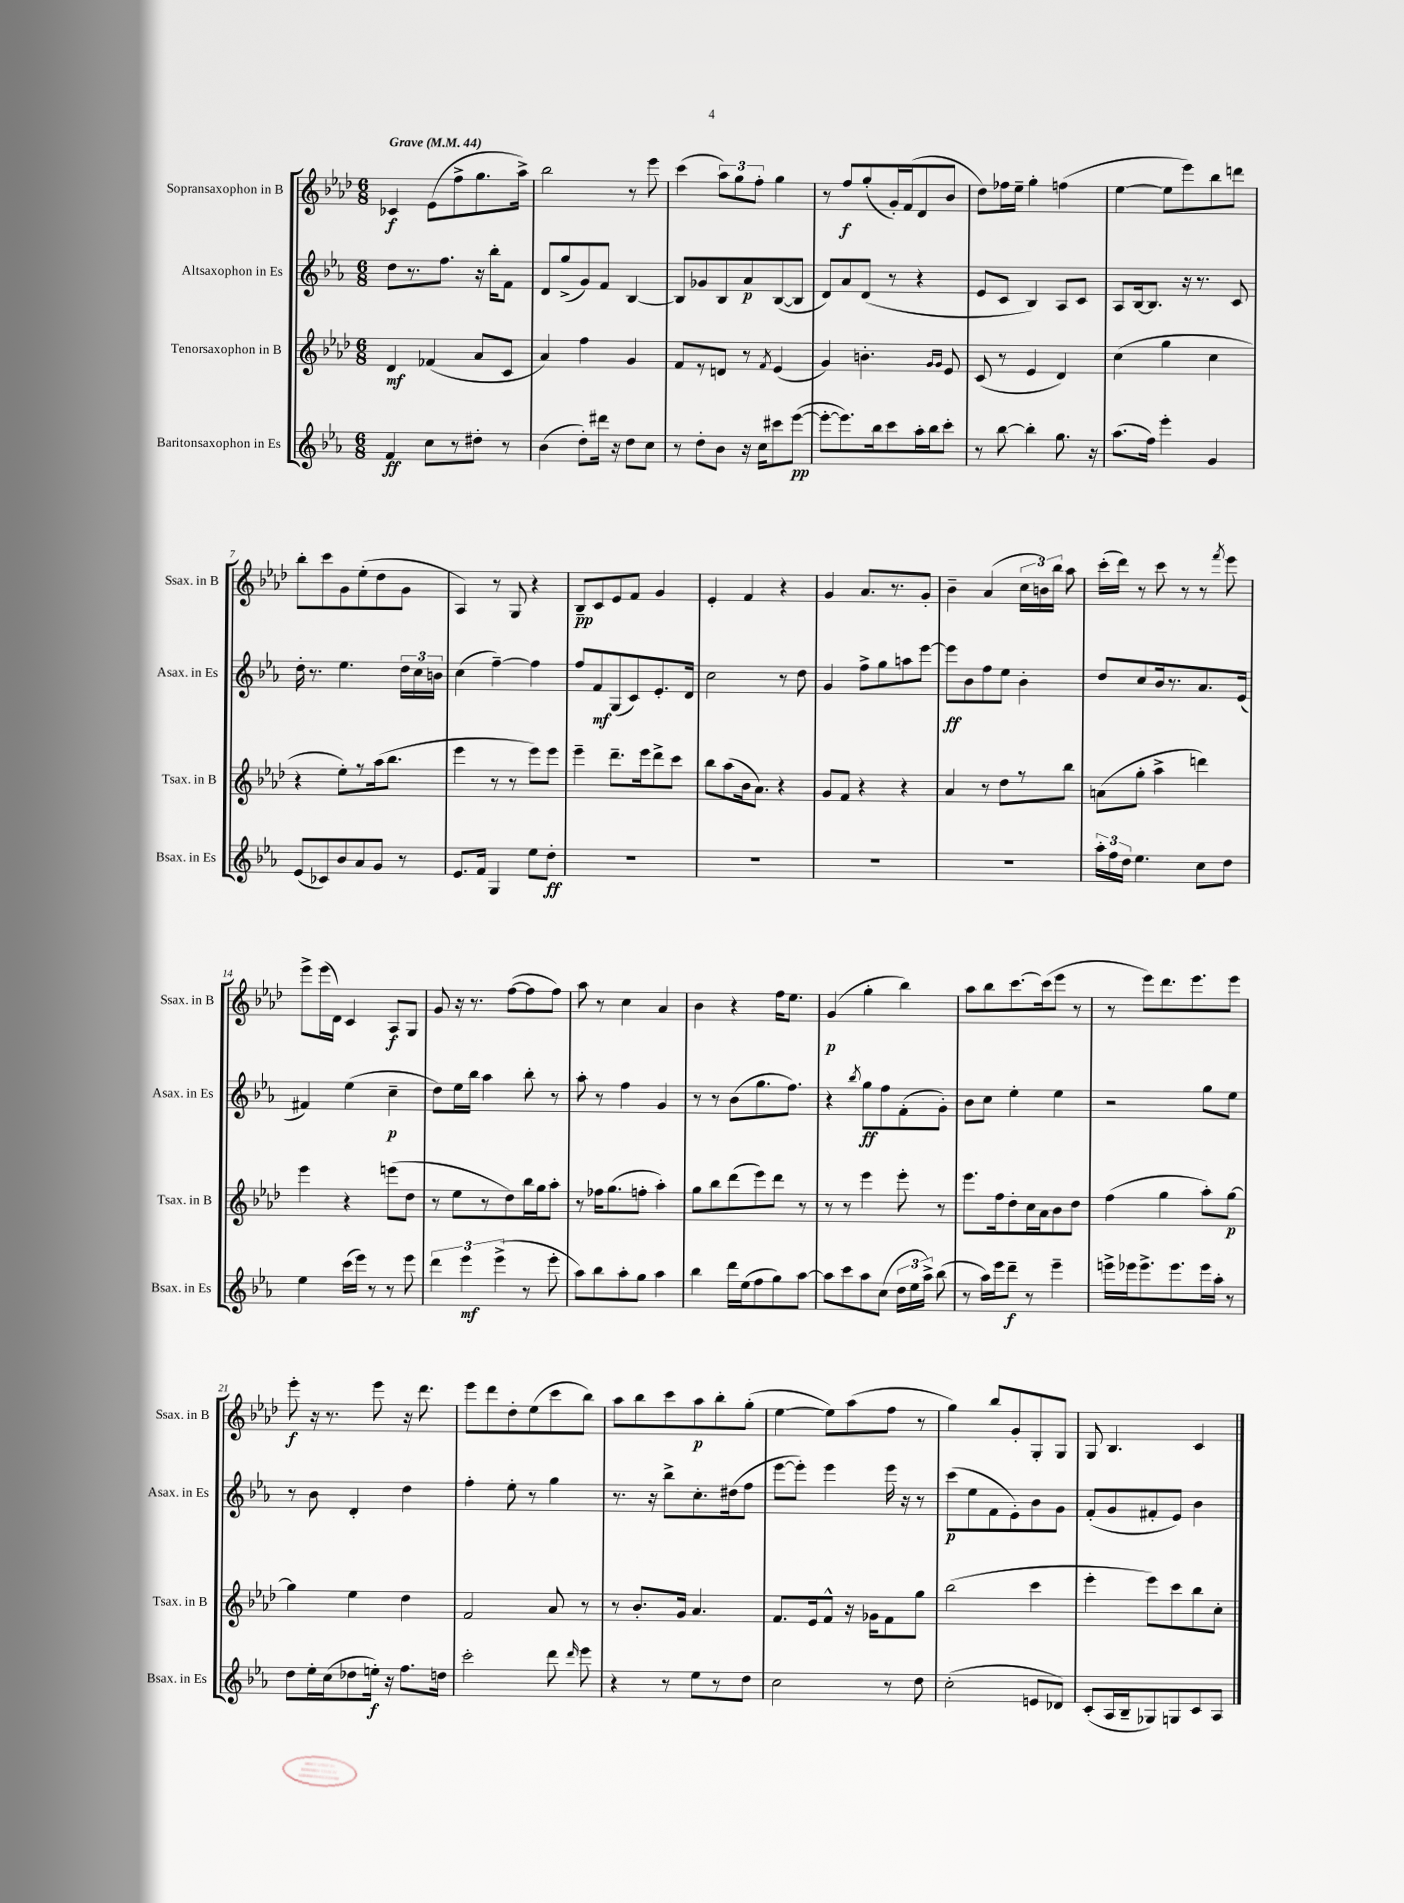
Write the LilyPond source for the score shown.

<<
\new StaffGroup <<
\new Staff = "s0" \with { instrumentName = "Sopransaxophon in B" shortInstrumentName = "Ssax. in B" } {
    \clef treble \key aes \major \numericTimeSignature \time 6/8 \tempo "Grave" 4 = 44
    \autoBeamOff ces'4\f ees'8[( f''8-> g''8. aes''16]->) |
    bes''2 r8 ees'''8 |
    c'''4( \tuplet 3/2 { aes''8[) g''8 f''8]-. } g''4 |
    r8 f''8[\f g''8-.( g'16-.) f'16( des'8 bes'8] |
    des''8[) fes''16 ees''16]-- g''4-. f''4( |
    ees''4~ ees''8[ ees'''8) bes''8 d'''8] |
    bes''8[-. c'''8 g'8 ees''8-.( des''8 g'8] |
    aes4) r8 g8 r4 |
    bes8[--\pp c'8 ees'8 f'8] g'4 |
    ees'4-. f'4 r4 |
    g'4 aes'8.[ r8. g'8]-. |
    bes'4-- aes'4( \tuplet 3/2 { c''16[ b'16) bes''16] } aes''8 |
    c'''16[-.( des'''16]) r8 c'''8 r8 r8 \acciaccatura { f'''8 } ees'''8 |
    ees'''8[-> ees'''16( des'16]) c'4 aes8[\f g8] |
    g'8 r16 r8. f''8[~( f''8 f''8]) |
    aes''8 r8 c''4 aes'4 |
    bes'4 r4 f''16[ ees''8.] |
    g'4\p( g''4-. bes''4) |
    aes''8[ bes''8 c'''8.~ c'''16( ees'''8] r8 |
    r8 ees'''8[) des'''8. ees'''8. ees'''8] |
    ees'''8-.\f r16 r8. ees'''8 r16 des'''8. |
    ees'''8[ des'''8 des''8-. ees''8( c'''8 bes''8]) |
    aes''8[ bes''8 c'''8 aes''8\p bes''8-. g''8]-.( |
    ees''4~ ees''8[) aes''8( f''8] r8 |
    g''4) bes''8[ g'8-. g8-. g8] |
    g8 bes4. c'4 \bar "|." |
}
\new Staff = "s1" \with { instrumentName = "Altsaxophon in Es" shortInstrumentName = "Asax. in Es" } {
    \clef treble \key ees \major \numericTimeSignature \time 6/8
    \autoBeamOff d''8[ r8. f''8.] r16 bes''16[-. f'8] |
    d'8[ g''8->( g'8) f'8] bes4~ |
    bes8[ ges'8 bes8 aes'8\p bes8~( bes8] |
    d'8[) aes'8 d'8]( r8 r4 |
    ees'8[ c'8] bes4) aes8[ c'8] |
    aes8[ bes16~ bes8.] r16 r8. c'8 |
    d''16-. r8. ees''4. \tuplet 3/2 { d''16[ c''16 b'16] } |
    c''4( f''4~--) f''4 |
    f''8[ f'8\mf g8( c'8) ees'8.-. d'16] |
    c''2 r8 d''8 |
    g'4 f''8[-> g''8 a''8 ees'''8]~ |
    ees'''8[\ff bes'8 f''8 ees''8] bes'4-. |
    d''8[ c''8 bes'16 r8. aes'8. ees'16]( |
    fis'4) ees''4( c''4--\p |
    d''8[) ees''16 bes''16] aes''4 bes''8-. r8 |
    aes''8-. r8 f''4 g'4 |
    r8 r8 bes'8[( g''8. f''8.]) |
    r4 \acciaccatura { bes''8 } g''8[\ff f''8 f'8-.( g'8]-.) |
    bes'8[ c''8] ees''4-. ees''4 |
    r2 g''8[ ees''8] |
    r8 bes'8 d'4-. d''4 |
    f''4-. ees''8-. r8 g''4 |
    r8. r16 bes''8[-> c''8.-. dis''16( f''8] |
    ees'''8[~ ees'''8]-.) ees'''4 ees'''16 r16 r8 |
    c'''8[\p( ees''8 f'8 ees'8-.) bes'8 g'8] |
    f'8[-.( g'8 fis'8-. ees'8]) bes'4 \bar "|." |
}
\new Staff = "s2" \with { instrumentName = "Tenorsaxophon in B" shortInstrumentName = "Tsax. in B" } {
    \clef treble \key aes \major \numericTimeSignature \time 6/8
    \autoBeamOff des'4\mf fes'4( aes'8[ c'8] |
    aes'4) f''4 g'4 |
    f'8[ r8 d'8] r8 \acciaccatura { f'8 } ees'4( |
    g'4) b'4.-. \grace { g'16[ g'16] } ees'8 |
    c'8( r8 ees'4 des'4) |
    c''4( g''4 c''4 |
    r4 ees''8[-.) r8 aes''16( bes''8.] |
    ees'''4 r8 r8 ees'''8[) ees'''8] |
    ees'''4-- des'''8.[-- ees'''16 des'''8-> c'''8] |
    bes''8[ aes''8( bes'16 aes'8.]) r4 |
    g'8[ f'8] r4 r4 |
    aes'4 r8 des''8[ r8 bes''8] |
    a'8[( g''8]-. aes''4-> d'''4) |
    ees'''4 r4 e'''8[( des''8] |
    r8 ees''8[ r8 des''8) bes''16 g''16 aes''8]-. |
    r8 fes''16[ g''8.( f''8]-. aes''4-.) |
    g''8[ bes''8 des'''8( ees'''8) des'''8] r8 |
    r8 r8 ees'''4 ees'''8-. r8 |
    ees'''8.[ f''16 des''8-. c''16 aes'16 bes'8 des''8] |
    f''4( g''4 aes''8[-.) g''8]~\p |
    g''4 ees''4 des''4 |
    f'2 aes'8 r8 |
    r8 bes'8.[-. g'16] aes'4. |
    f'8.[ ees'16 f'8]-^ r16 ges'16[ f'8 g''8] |
    bes''2( c'''4 |
    ees'''4-. ees'''8[) c'''8 bes''8 c''8]-. \bar "|." |
}
\new Staff = "s3" \with { instrumentName = "Baritonsaxophon in Es" shortInstrumentName = "Bsax. in Es" } {
    \clef treble \key ees \major \numericTimeSignature \time 6/8
    \autoBeamOff f'4\ff c''8[ r8 dis''8]-. r8 |
    bes'4( d''8[-.) dis'''16] r16 d''8[ c''8] |
    r8 d''8[-. bes'8] r16 c''16[ cis'''8 ees'''8]~\pp( |
    ees'''8[~-. ees'''8.) bes''16 c'''8 aes''16-. bes''16 c'''8]-. |
    r8 bes''8~ bes''4-. g''8. r16 |
    aes''8.[( f''16]) ees'''4-. g'4 |
    ees'8[( ces'8) bes'8 aes'8 g'8] r8 |
    ees'8.[ f'16] g4 ees''8[ d''8]-.\ff |
    R2. |
    R2. |
    R2. |
    R2. |
    \tuplet 3/2 { aes''16[-. f''16 d''16] } ees''4. c''8[ d''8] |
    ees''4 c'''16[( ees'''16]) r8 r8 ees'''8 |
    \tuplet 3/2 { d'''4 ees'''4\mf ees'''4->( } r8 ees'''8-. |
    aes''8[) bes''8 aes''8-. g''8] aes''4 |
    bes''4 d'''16[ ees''16( f''8 g''8) aes''8]~ |
    aes''8[ c'''8 aes''8 c''8]( \tuplet 3/2 { d''16[ ees''16 aes''16]->) } bes''8( |
    r8 aes''16[) ees'''16 d'''8]--\f r8 ees'''4-- |
    e'''16[-> ees'''16 ees'''8.-> ees'''8. ees'''16 aes''16]-. r8 |
    d''8[ ees''16-. c''16( des''8 e''16]-.\f) r16 f''8.[ d''16] |
    c'''2-. d'''8 \grace { d'''16 } ees'''8 |
    r4 r8 ees''8[ r8 d''8] |
    c''2 r8 d''8 |
    c''2-.( e'8[ des'8]) |
    c'8[-.( aes16 bes16-- ges8) g8 c'8 aes8] \bar "|." |
}
>>
>>
